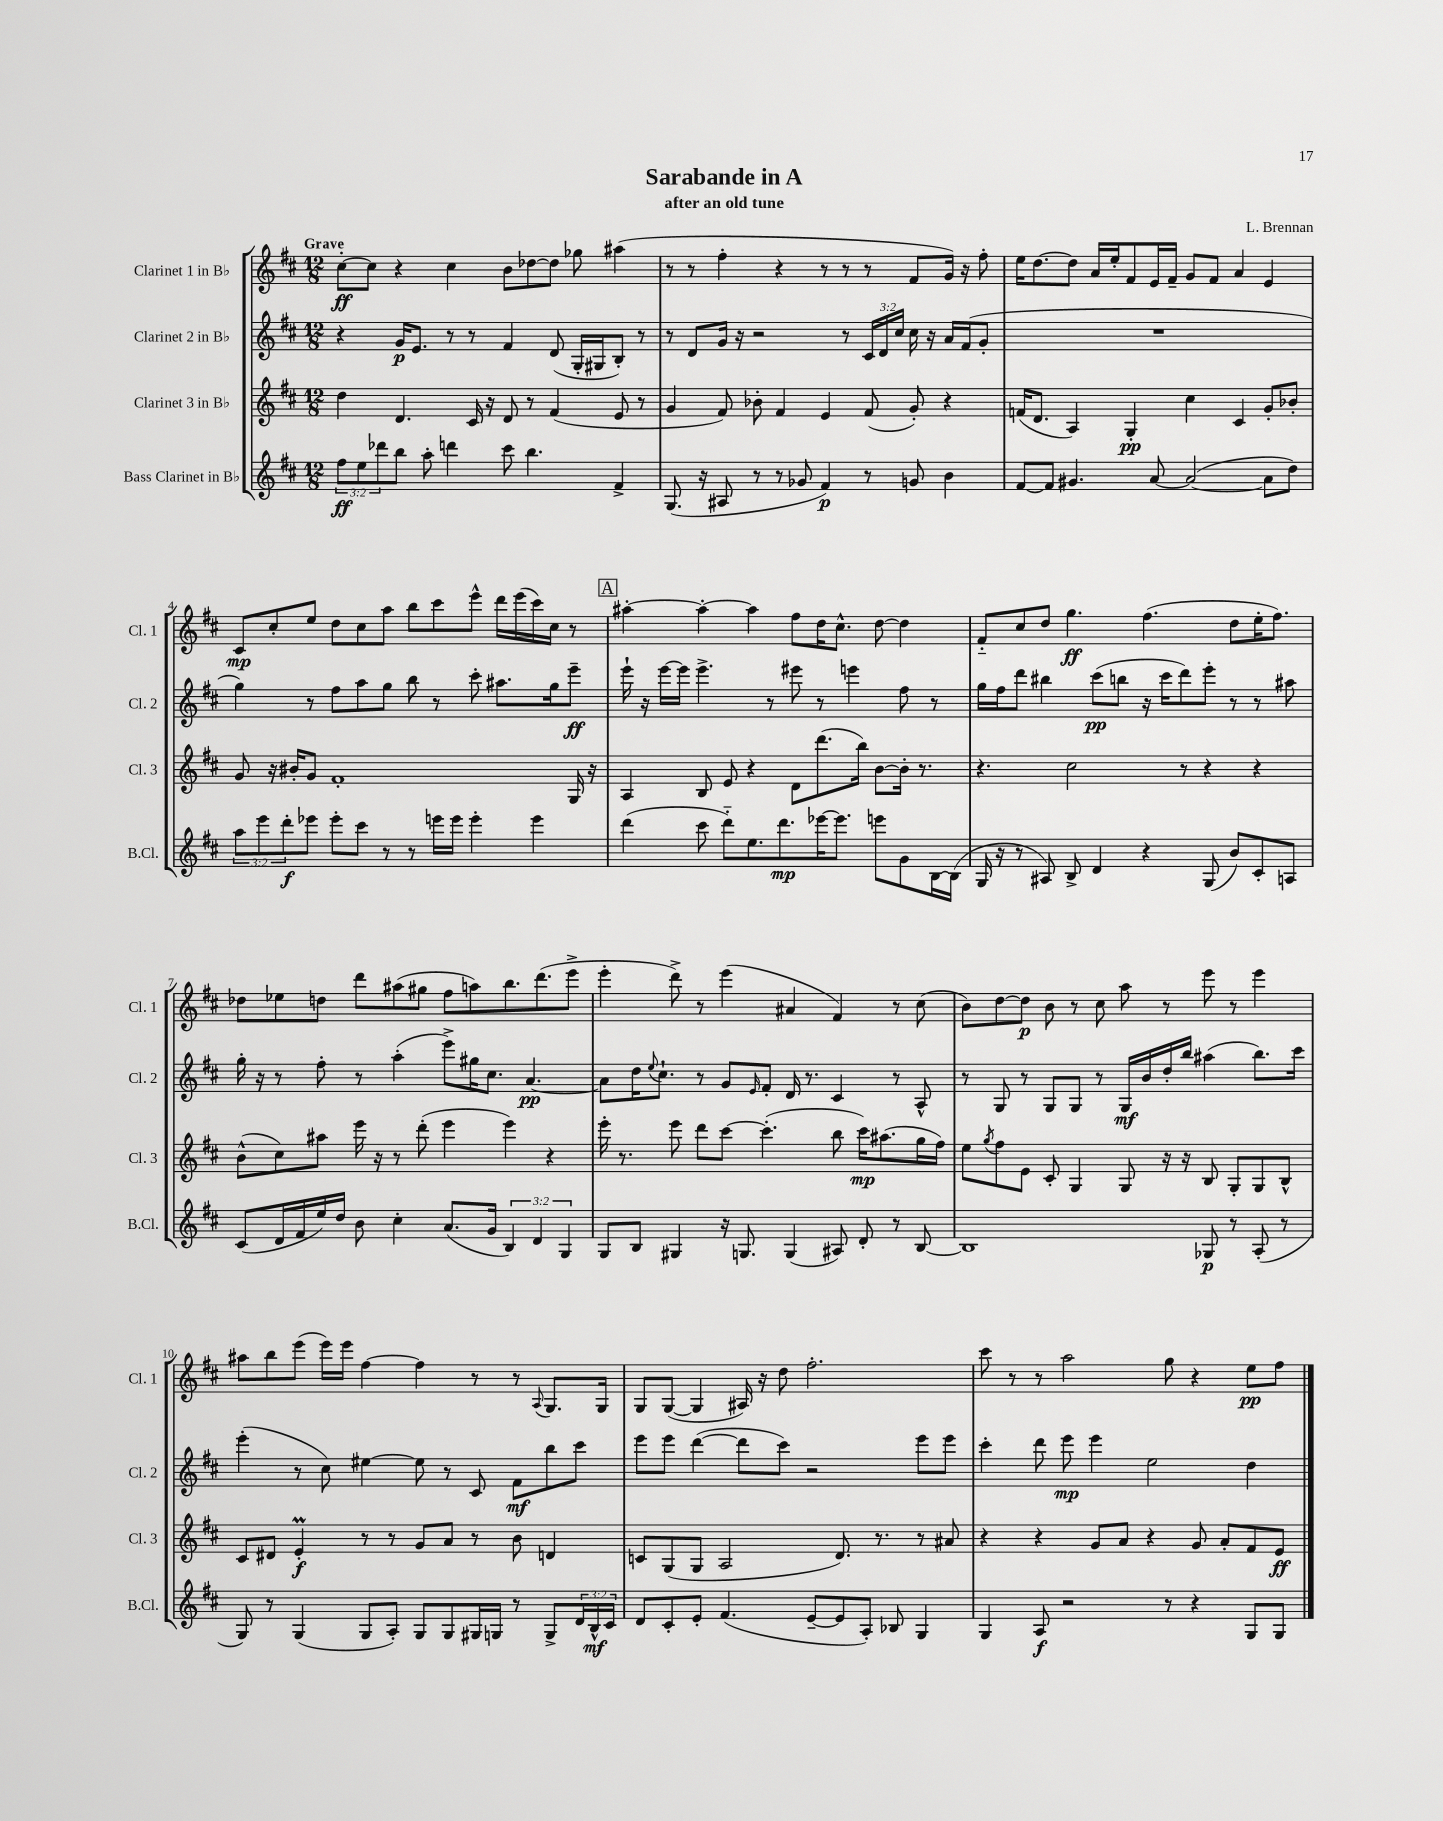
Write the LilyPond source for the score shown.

\header { title = "Sarabande in A" composer = "L. Brennan" subtitle = "after an old tune" }
<<
\new StaffGroup <<
\new Staff = "s0" \with { instrumentName = "Clarinet 1 in Bb" shortInstrumentName = "Cl. 1" } {
    \clef treble \key d \major \numericTimeSignature \time 12/8 \tempo "Grave"
    cis''8~-.\ff cis''8 r4 cis''4 b'8 des''8~ des''8 ges''8 ais''4( |
    r8 r8 fis''4-. r4 r8 r8 r8 fis'8 g'16) r16 fis''8-. |
    e''16 d''8.~ d''8 a'16 e''16-. fis'8 e'16 fis'16-- g'8 fis'8 a'4 e'4 |
    cis'8\mp cis''8-. e''8 d''8 cis''8 a''8 b''8 cis'''8 e'''8-^ d'''16 e'''16( cis'''16) cis''16 r8 |
    \mark \markup { \box "A" } ais''4~-. ais''4~-. ais''4 fis''8 d''16 cis''8.-^ d''8~ d''4 |
    fis'8-_ cis''8 d''8 g''4.\ff fis''4.( d''8 e''16-. fis''8.) |
    des''8 ees''8 d''8 d'''8 ais''8( gis''8 fis''8 a''8) b''8. d'''8.( e'''8-> |
    e'''4-. d'''8->) r8 e'''4( ais'4 fis'4) r8 cis''8( |
    b'8) d''8~ d''8\p b'8 r8 cis''8 a''8 r8 e'''8 r8 e'''4 |
    ais''8 b''8 e'''8( e'''16) e'''16 fis''4~ fis''4 r8 r8 \appoggiatura { a8 } g8. g16 |
    g8 g8~( g4 ais16) r16 d''8 fis''2.-. |
    cis'''8 r8 r8 a''2 g''8 r4 e''8\pp fis''8 \bar "|." |
}
\new Staff = "s1" \with { instrumentName = "Clarinet 2 in Bb" shortInstrumentName = "Cl. 2" } {
    \clef treble \key d \major \numericTimeSignature \time 12/8 \override Staff.TupletNumber.text = #tuplet-number::calc-fraction-text
    r4 g'16\p e'8. r8 r8 fis'4 d'8( g16-. gis16 b8-.) r8 |
    r8 d'8 g'16 r16 r2 r8 \tuplet 3/2 { cis'16 d'16 cis''16 } cis''16 r16 a'16 fis'16( g'8-. |
    R1. |
    g''4) r8 fis''8 a''8 g''8 b''8 r8 cis'''8-. ais''8. g''16 e'''8--\ff |
    \mark \markup { \box "A" } e'''16-! r16 e'''16~ e'''16 e'''4.-> r8 eis'''8 r8 e'''4 fis''8 r8 |
    g''16 fis''16 d'''8 bis''4 cis'''8\pp( b''8 r16 cis'''16 d'''8) e'''8-. r8 r8 ais''8 |
    g''16-. r16 r8 fis''8-. r8 a''4-.( e'''8->) gis''16 cis''8. a'4.~\pp |
    a'8 d''16 \appoggiatura { e''8 } cis''8.-! r8 g'8 \grace { e'16 } fis'8-. d'16 r8. cis'4 r8 a8-^ |
    r8 g8 r8 g8 g8 r8 g16\mf b'16 d''16-. b''16 ais''4( b''8.) cis'''16 |
    e'''4-.( r8 cis''8) eis''4~ eis''8 r8 cis'8 fis'8\mf b''8 cis'''8 |
    e'''8 e'''8 d'''4~( d'''8 cis'''8) r2 e'''8 e'''8 |
    cis'''4-. d'''8 e'''8\mp e'''4 e''2 d''4 \bar "|." |
}
\new Staff = "s2" \with { instrumentName = "Clarinet 3 in Bb" shortInstrumentName = "Cl. 3" } {
    \clef treble \key d \major \numericTimeSignature \time 12/8
    d''4 d'4. cis'16 r16 d'8 r8 fis'4( e'8 r8 |
    g'4 fis'8) bes'8-. fis'4 e'4 fis'8( g'8-.) r4 |
    f'16( d'8. a4) g4-.\pp cis''4 cis'4 g'8-. bes'8-. |
    g'8 r16 bis'16-. g'8 fis'1-. g16 r16 |
    \mark \markup { \box "A" } a4 b8 e'8 r4 d'8 d'''8.( b''16) b'8~ b'16-. r8. |
    r4. cis''2 r8 r4 r4 |
    b'8-^( cis''8) ais''8 e'''16 r16 r8 d'''8-.( e'''4 e'''4) r4 |
    e'''16-. r8. e'''8 d'''8 cis'''8~ cis'''4.-.( b''8 cis'''16\mp) ais''8.( g''16 fis''16) |
    e''8 \acciaccatura { g''8 } fis''8 e'8 cis'8-. g4 g8 r16 r16 b8 g8-. g8 b8-^ |
    cis'8 dis'8 e'4-.\prall\f r8 r8 g'8 a'8 r8 b'8 d'4 |
    c'8 g8( g8 a2 d'8.) r8. r8 ais'8 |
    r4 r4 g'8 a'8 r4 g'8 a'8-. fis'8 e'8\ff \bar "|." |
}
\new Staff = "s3" \with { instrumentName = "Bass Clarinet in Bb" shortInstrumentName = "B.Cl." } {
    \clef treble \key d \major \numericTimeSignature \time 12/8 \override Staff.TupletNumber.text = #tuplet-number::calc-fraction-text
    \tuplet 3/2 { fis''8\ff e''8 des'''8 } b''8 a''8-. d'''4 cis'''8 b''4. fis'4-> |
    g8.( r16 ais8 r8 r8 ges'8 fis'4\p) r8 g'8 b'4 |
    fis'8~ fis'8 gis'4. a'8~ a'2~( a'8 d''8) |
    \tuplet 3/2 { a''8 e'''8 d'''8-.\f } ees'''8 ees'''8-. cis'''8 r8 r8 e'''16 e'''16 e'''4-. e'''4 |
    \mark \markup { \box "A" } d'''4( cis'''8 d'''8-_) e''8. d'''8.\mp ees'''16~ ees'''8. e'''8 g'8 b16~ b16( |
    g16 r16 r8 ais8) b8-> d'4 r4 g8( b'8) cis'8-. a8 |
    cis'8( d'16 fis'16 e''16) d''16 b'8 cis''4-. a'8.( g'16 \tuplet 3/2 { b4) d'4 g4 } |
    g8 b8 gis4 r16 g8. g4( ais8) d'8-. r8 b8~ |
    b1 ges8\p r8 a8-.( r8 |
    g8) r8 g4( g8 a8-.) g8 g8 gis16 g16 r8 g8-> \tuplet 3/2 { d'16 b16-^\mf cis'16 } |
    d'8 cis'8-. e'8-. fis'4.( e'8~-- e'8 a8-.) bes8 g4 |
    g4 a8\f r2 r8 r4 g8 g8 \bar "|." |
}
>>
>>
